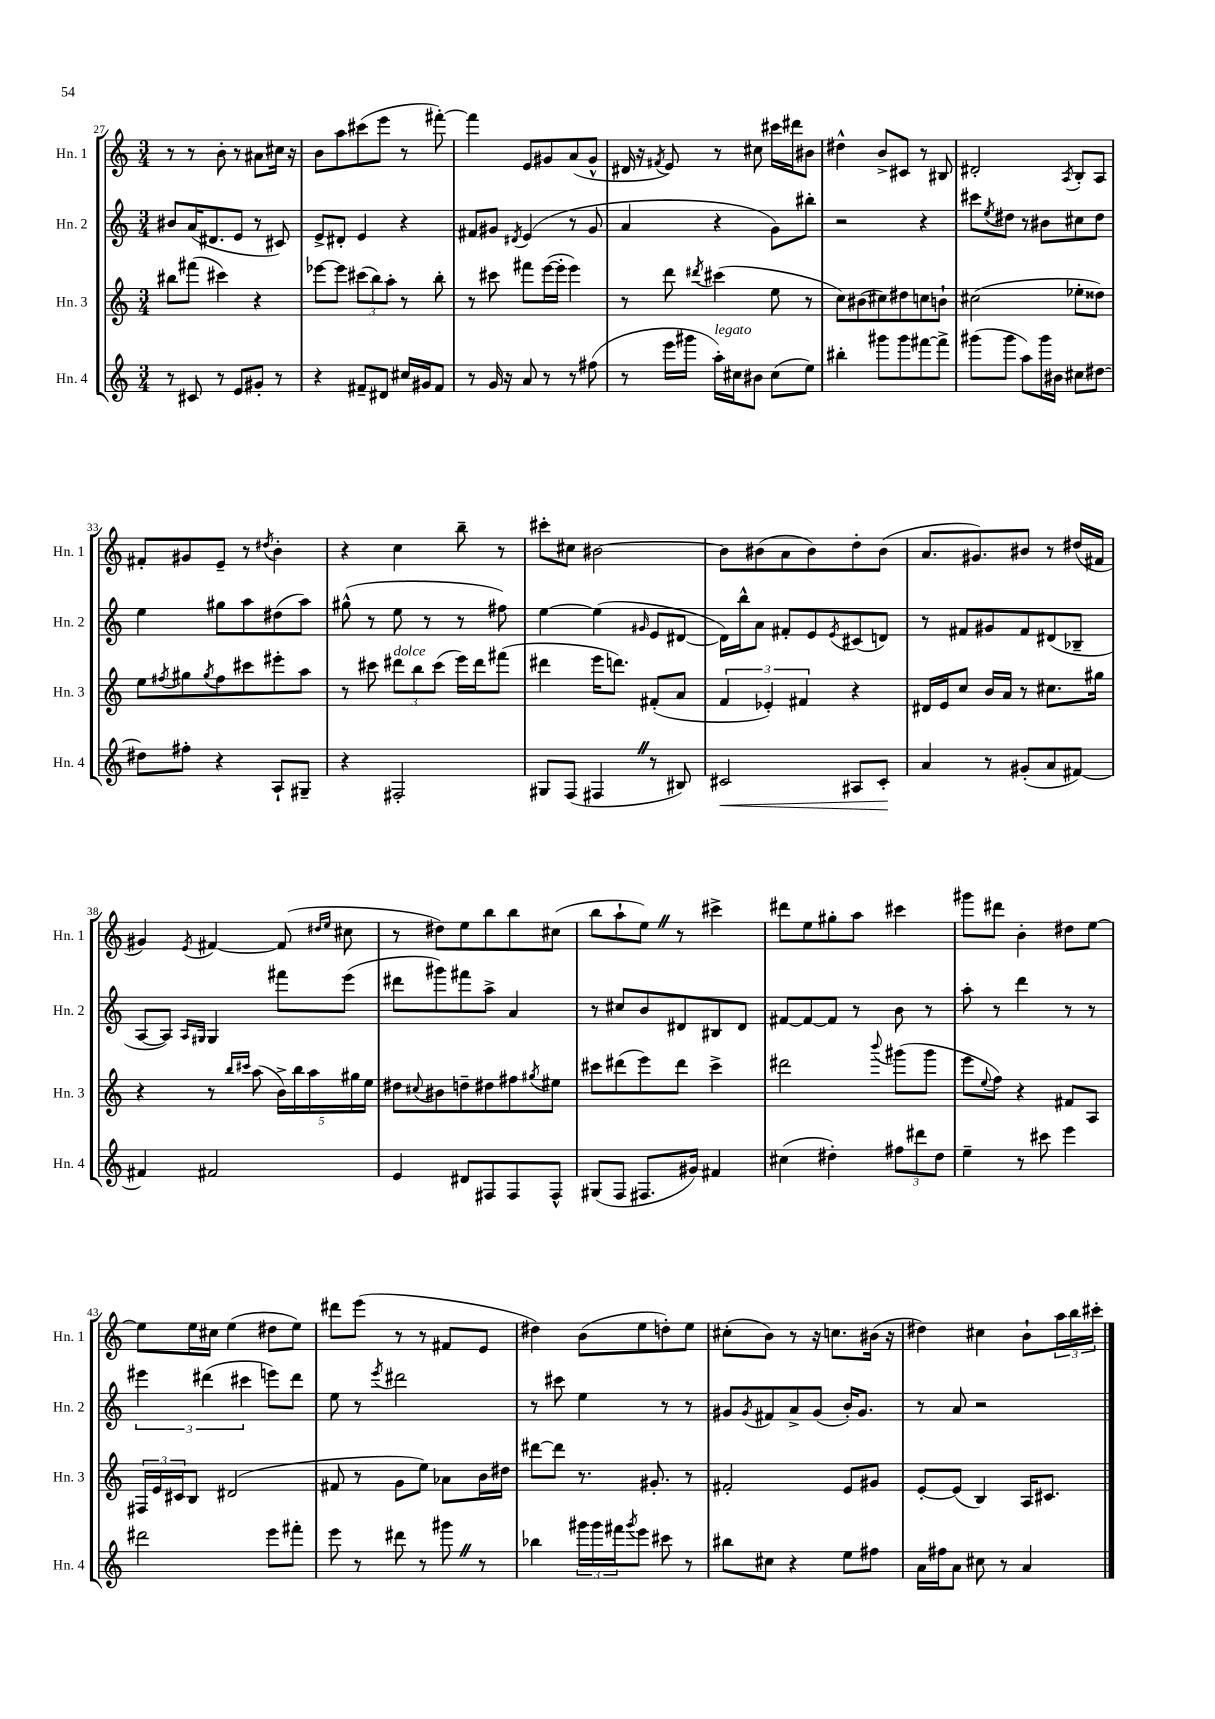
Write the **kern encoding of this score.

**kern	**kern	**kern	**kern
*staff4	*staff3	*staff2	*staff1
*clefG2	*clefG2	*clefG2	*clefG2
*k[]	*k[]	*k[]	*k[]
*M3/4	*M3/4	*M3/4	*M3/4
8r	8bb#	8b#	8r
8c#	(8fff#	(16a	8r
.	.	8.d#	.
8r	4ccc#)	.	8b'
8e	.	8e	8r
8g#'	4r	8r	8a#
8r	.	8c#)	16cc#
.	.	.	16r
=	=	=	=
4r	[8eee-	8e^	8b
.	8eee-]	8d#'	8aa
8f#~	(12ccc#	4e	(8ccc#
.	12bb)	.	.
8d#	.	.	8eee
.	12aa'	.	.
16cc#	8r	4r	8r
16g#	.	.	.
8f#	8bb'	.	[8fff#')
=	=	=	=
8r	8r	8f#	4fff#]
16g	8ccc#	8g#	.
16r	.	.	.
.	.	8qd#	.
8a	8fff#	(4e	8e
8r	([16eee	.	8g#
.	16eee']	.	.
8r	4eee)	8r	(8a
(8ff#	.	8g#	8g#^^
=	=	=	=
8r	8r	4a	16d#
.	.	.	16r
.	.	.	8qf#
16eee	8ddd	.	8e)
16ggg#	.	.	.
.	8qddd#	.	.
16aa')	(4ccc#	4r	8r
16cc#	.	.	.
8b#	.	.	8cc#
(8cc#	8ee	8g)	16ccc#
.	.	.	16ddd#
8ee)	8r	8bb#'	8b#
=	=	=	=
4bb#'	8cc)	2r	4dd#^^
.	(8b#	.	.
8ggg#	8cc#)	.	8b^
8ggg#	8dd#	.	8c#
[8fff#	8cc	4r	8r
8fff#^]	8b`	.	8B#
=	=	=	=
(8ggg#	(2cc#	8ccc#	2d#'
.	.	8qee	.
8ggg#	.	8dd#	.
8aa)	.	8r	.
16ggg#	.	8b#	.
16b#	.	.	.
.	.	.	8qA
8cc#	8ee-'	8cc#	8B'
[8dd#	8dd##)	8dd#	8A
=	=	=	=
8dd#]	8ee	4ee	8f#'
.	8qff#	.	.
8ff#'	8gg#	.	8g#
.	8qgg#	.	.
4r	8ff#	8gg#	8e~
.	8ccc#	8aa	8r
.	.	.	8qdd#
8A`	8eee#'	(8dd#	4b'
8G#~	8aa	8aa)	.
=	=	=	=
4r	8r	(8gg#^^	4r
.	8ccc#	8r	.
2F#'	12ddd#	8ee	4cc
.	12bb	.	.
.	.	8r	.
.	(12ccc#	.	.
.	16eee)	8r	8bb~
.	16ddd#	.	.
.	(8fff#	8ff#)	8r
=	=	=	=
8G#	4ddd#	[4ee	8ccc#'
(8F	.	.	8cc#
4F#	16eee	(4ee]	[2b#
.	8.ddd)	.	.
.	.	16qqg#	.
8r	(8f#'	8e	.
8B#)	8a	[8d#	.
=	=	=	=
2c#	6f	16d#])	8b#]
.	.	16bb^^	.
.	.	8a	(8b#
.	6e-')	.	.
.	.	8f#'	8a
.	6f#	.	.
.	.	8e	8b#)
.	.	8qe	.
8A#	4r	(8c#	8dd'
8c#'	.	8d)	(8b#
=	=	=	=
4a	16d#	8r	8.a
.	16e	.	.
.	8cc	8f#	.
.	.	.	8.g#)
8r	16b	8g#	.
.	16a	.	.
(8g#'	8r	8f#	8b#
8a	8.cc#	(8d#	8r
[8f#)	.	8B-~	(16dd#
.	16gg#	.	16f#
=	=	=	=
4f#]	4r	[8A	4g#)
.	.	8A])	.
.	.	16qqA	.
.	.	16qqG#	8qe
2f#	8r	4G#	[4f#
.	16qqbb	.	.
.	16qqccc#	.	.
.	(8aa	.	.
.	20b^)	8fff#	(8f#]
.	20bb	.	.
.	20aa	.	.
.	.	.	16qqdd#
.	.	.	16qqee
.	.	(8eee	8cc#
.	20gg#	.	.
.	20ee	.	.
=	=	=	=
4e	8dd#	8ddd#	8r
.	8qqcc#	.	.
.	8b#	8ggg#)	8dd#)
8d#	8dd~	8fff#	8ee
8F#	8dd#	8aa^	8bb
8F#	8ff#	4a	8bb
.	8qgg#	.	.
8F#^^	8ee#	.	(8cc#
=	=	=	=
(8G#	8ccc#	8r	8bb
8F	(8ddd#	8cc#	8aa`
8.F#	8eee)	8b	8ee)
.	8ddd#	8d#	8r
16g#)	.	.	.
4f#	4ccc#^	8B#	4ccc#^
.	.	8d#	.
=	=	=	=
(4cc#	2ddd#	[8f#	8ddd#
.	.	8f#_	8ee
4dd#')	.	8f#]	8gg#'
.	.	8r	8aa
.	8qqbbb	.	.
12ff#	(8ggg#	8b	4ccc#
12ddd#	.	.	.
.	8ggg#	8r	.
12dd#	.	.	.
=	=	=	=
4ee~	8eee	8aa'	8ggg#
.	8qqee	.	.
.	8ff)	8r	8ddd#
8r	4r	4ddd	4b'
8ccc#	.	.	.
4eee	8f#	8r	8dd#
.	8A	8r	[8ee
=	=	=	=
2ddd#	24F#	6eee#	8ee]
.	24e	.	.
.	24c#	.	.
.	8B	.	16ee
.	.	(6ddd#	.
.	.	.	16cc#
.	(2d#	.	(4ee
.	.	6ccc#	.
8eee	.	8eee)	8dd#
8fff#'	.	8ddd#	8ee)
=	=	=	=
8eee	8f#	8ee	8ddd#
8r	8r	8r	(8eee
.	.	8qeee	.
8ddd#	8g	2ddd#	8r
8r	8ee)	.	8r
8ggg#	8a-	.	8f#
8r	16b	.	8e
.	16dd#	.	.
=	=	=	=
4bb-	[8ddd#	8r	4dd#)
.	8ddd#]	8ccc#	.
24ggg#	8.r	4ee	(8b
24ggg#	.	.	.
24fff#	.	.	.
8qggg#	.	.	.
8eee	.	.	8ee
.	8.g#'	.	.
8ccc#	.	8r	8dd')
8r	8r	8r	8ee
=	=	=	=
8bb#	2f#'	8g#	(8cc#'
.	.	8qg#	.
8cc#	.	8f#	8b)
4r	.	8a^	8r
.	.	(8g#	16r
.	.	.	8.cc
8ee	8e	16b')	.
.	.	8.g#	.
8ff#	8g#	.	(16b#
.	.	.	16r
=	=	=	=
16a	[8e'	8r	4dd#)
16ff#	.	.	.
8a	(8e]	8a	.
8cc#	4B)	2r	4cc#
8r	.	.	.
4a	16A	.	8b`
.	8.c#	.	.
.	.	.	24aa
.	.	.	24bb
.	.	.	24ccc#'
==	==	==	==
*-	*-	*-	*-
